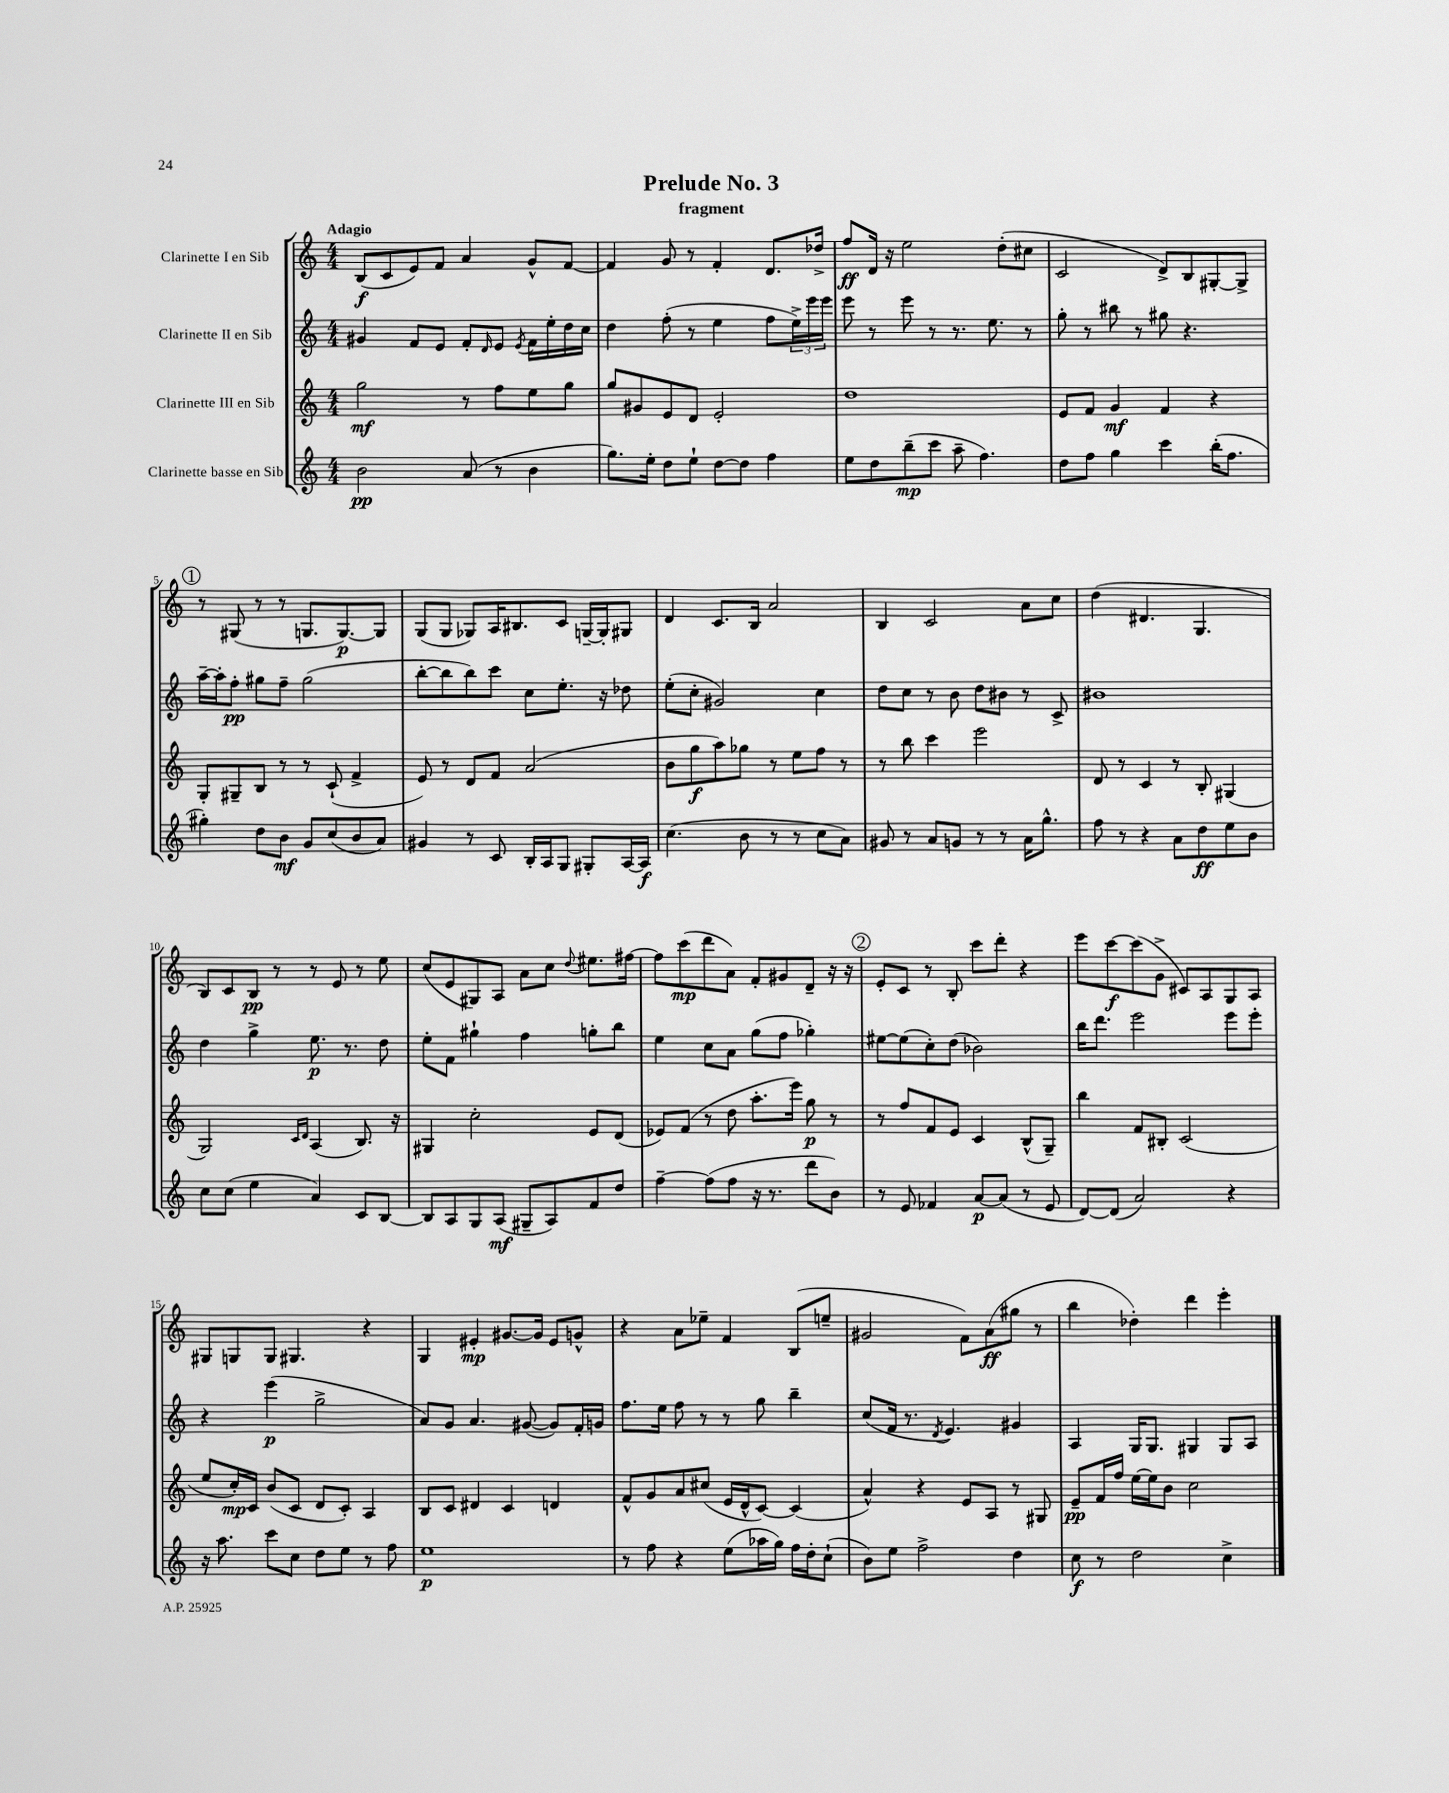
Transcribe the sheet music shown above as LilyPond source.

\header { title = "Prelude No. 3" subtitle = "fragment" }
<<
\new StaffGroup <<
\new Staff = "s0" \with { instrumentName = "Clarinette I en Sib" } {
    \clef treble \key c \major \numericTimeSignature \time 4/4 \tempo "Adagio"
    b8\f( c'8 e'8) f'8 a'4 g'8-^ f'8~ |
    f'4 g'8 r8 f'4-. d'8. des''16-> |
    f''8\ff d'16 r16 e''2 d''8-.( cis''8 |
    c'2 d'8->) b8 gis8~-. gis8-> |
    \mark \markup { \circle "1" } r8 gis8( r8 r8 g8. g8.~\p) g8 |
    g8( g8 ges8) a16 bis8. c'8 g16~-- g16-. gis8 |
    d'4 c'8. b16 a'2 |
    b4 c'2 a'8 c''8 |
    d''4( dis'4. g4. |
    b8) c'8 b8\pp r8 r8 e'8 r8 e''8 |
    c''8( e'8 gis8) a8 a'8 c''8 \appoggiatura { d''8 } eis''8. fis''16~ |
    fis''8 c'''8\mp( d'''8 a'8) f'8-. gis'8 d'8-- r16 r16 |
    \mark \markup { \circle "2" } e'8-. c'8 r8 b8-. c'''8 d'''8-. r4 |
    e'''8 c'''8~\f c'''8( g'8-> cis'8) a8 g8 a8 |
    gis8 g8 g8 gis4. r4 |
    g4 eis'4-.\mp gis'8.~ gis'16 eis'8 g'8-^ |
    r4 a'8 ees''8-- f'4 b8( e''8-- |
    gis'2 f'8) a'8\ff( gis''8 r8 |
    b''4 des''4-.) d'''4 e'''4-. \bar "|." |
}
\new Staff = "s1" \with { instrumentName = "Clarinette II en Sib" } {
    \clef treble \key c \major \numericTimeSignature \time 4/4
    gis'4 f'8 e'8 f'8-. \grace { d'16 } e'8 \acciaccatura { e'8 } f'16 e''16-. d''16 c''16 |
    d''4 f''8-.( r8 e''4 f''8 \tuplet 3/2 { e''16->) e'''16 e'''16 } |
    e'''8 r8 e'''8 r8 r8. e''8. r8 |
    g''8-. r8 bis''8 r8 gis''8 r4. |
    \mark \markup { \circle "1" } a''16~-- a''16-. f''8-.\pp gis''8 f''8-- gis''2( |
    b''8~-. b''8 b''8) c'''8 c''8 e''8.-. r16 des''8 |
    e''8-.( c''8-. gis'2) c''4 |
    d''8 c''8 r8 b'8 d''8 bis'8 r8 c'8-> |
    bis'1 |
    d''4 g''4-> e''8.\p r8. d''8 |
    e''8-. f'8 gis''4-! f''4 g''8-. b''8 |
    e''4 c''8 a'8 g''8( f''8 ges''4-.) |
    \mark \markup { \circle "2" } eis''8~ eis''8( c''8-.) d''8( bes'2) |
    b''16 d'''8. e'''2 e'''8 e'''8-. |
    r4 e'''4\p( g''2-> |
    a'8) g'8 a'4. gis'8~( gis'8) f'16-. g'16 |
    f''8. e''16 f''8 r8 r8 g''8 b''4-- |
    c''8( f'16 r8. \acciaccatura { d'8 } e'4.) gis'4 |
    a4 g16 g8. gis4 gis8 a8 \bar "|." |
}
\new Staff = "s2" \with { instrumentName = "Clarinette III en Sib" } {
    \clef treble \key c \major \numericTimeSignature \time 4/4
    g''2\mf r8 f''8 e''8 g''8 |
    g''8 gis'8 e'8 d'8 e'2-. |
    d''1 |
    e'8 f'8 g'4\mf f'4 r4 |
    \mark \markup { \circle "1" } g8-. gis8-- b8 r8 r8 c'8-!( f'4-> |
    e'8) r8 d'8 f'8 a'2( |
    b'8 g''8\f a''8) ges''8 r8 e''8 f''8 r8 |
    r8 b''8 c'''4 e'''2 |
    d'8 r8 c'4 r8 b8-. gis4( |
    g2) \grace { c'16 d'16 } a4( b8.) r16 |
    gis4 c''2-. e'8 d'8( |
    ees'8) f'8( r8 d''8 a''8.-. e'''16) g''8\p r8 |
    \mark \markup { \circle "2" } r8 f''8 f'8 e'8 c'4 b8-^( g8--) |
    b''4 f'8 bis8-. c'2( |
    e''8 c''16-.\mp) c'16 b'8( c'8 d'8 c'8-.) a4 |
    b8 c'8 dis'4 c'4 d'4 |
    f'8-^ g'8 a'8 cis''8( e'16 d'16-^ c'8~) c'4( |
    a'4-^) r4 e'8 a8 r8 gis8 |
    e'8--\pp f'16 f''16 e''16~ e''16 b'8 c''2 \bar "|." |
}
\new Staff = "s3" \with { instrumentName = "Clarinette basse en Sib" } {
    \clef treble \key c \major \numericTimeSignature \time 4/4
    b'2\pp a'8( r8 b'4 |
    g''8.) e''16-. d''8 e''8-! d''8~ d''8 f''4 |
    e''8 d''8 b''8--\mp( c'''8 a''8-- f''4.) |
    d''8 f''8 g''4 c'''4 b''16-.( f''8. |
    \mark \markup { \circle "1" } gis''4-.) d''8 b'8\mf g'8 c''8( b'8 a'8) |
    gis'4 r8 c'8 b16-. a16 g8 gis8-. a16~ a16\f |
    c''4.( b'8 r8 r8 c''8 a'8) |
    gis'8 r8 a'8 g'8 r8 r8 a'16 g''8.-^ |
    f''8 r8 r4 a'8 d''8\ff e''8 b'8 |
    c''8 c''8( e''4 a'4) c'8 b8~ |
    b8 a8 g8 a8\mf( gis8-- a8) f'8 d''8 |
    f''4~-- f''8( f''8 r16 r8. d'''8 b'8) |
    \mark \markup { \circle "2" } r8 e'8 fes'4 a'8~\p a'8( r8 e'8 |
    d'8~) d'8( a'2) r4 |
    r16 a''8. c'''8 c''8 d''8 e''8 r8 f''8 |
    e''1\p |
    r8 f''8 r4 e''8( aes''16 g''16) f''16 d''16-. c''8-!( |
    b'8) e''8 f''2-> d''4 |
    c''8\f r8 d''2 c''4-> \bar "|." |
}
>>
>>
